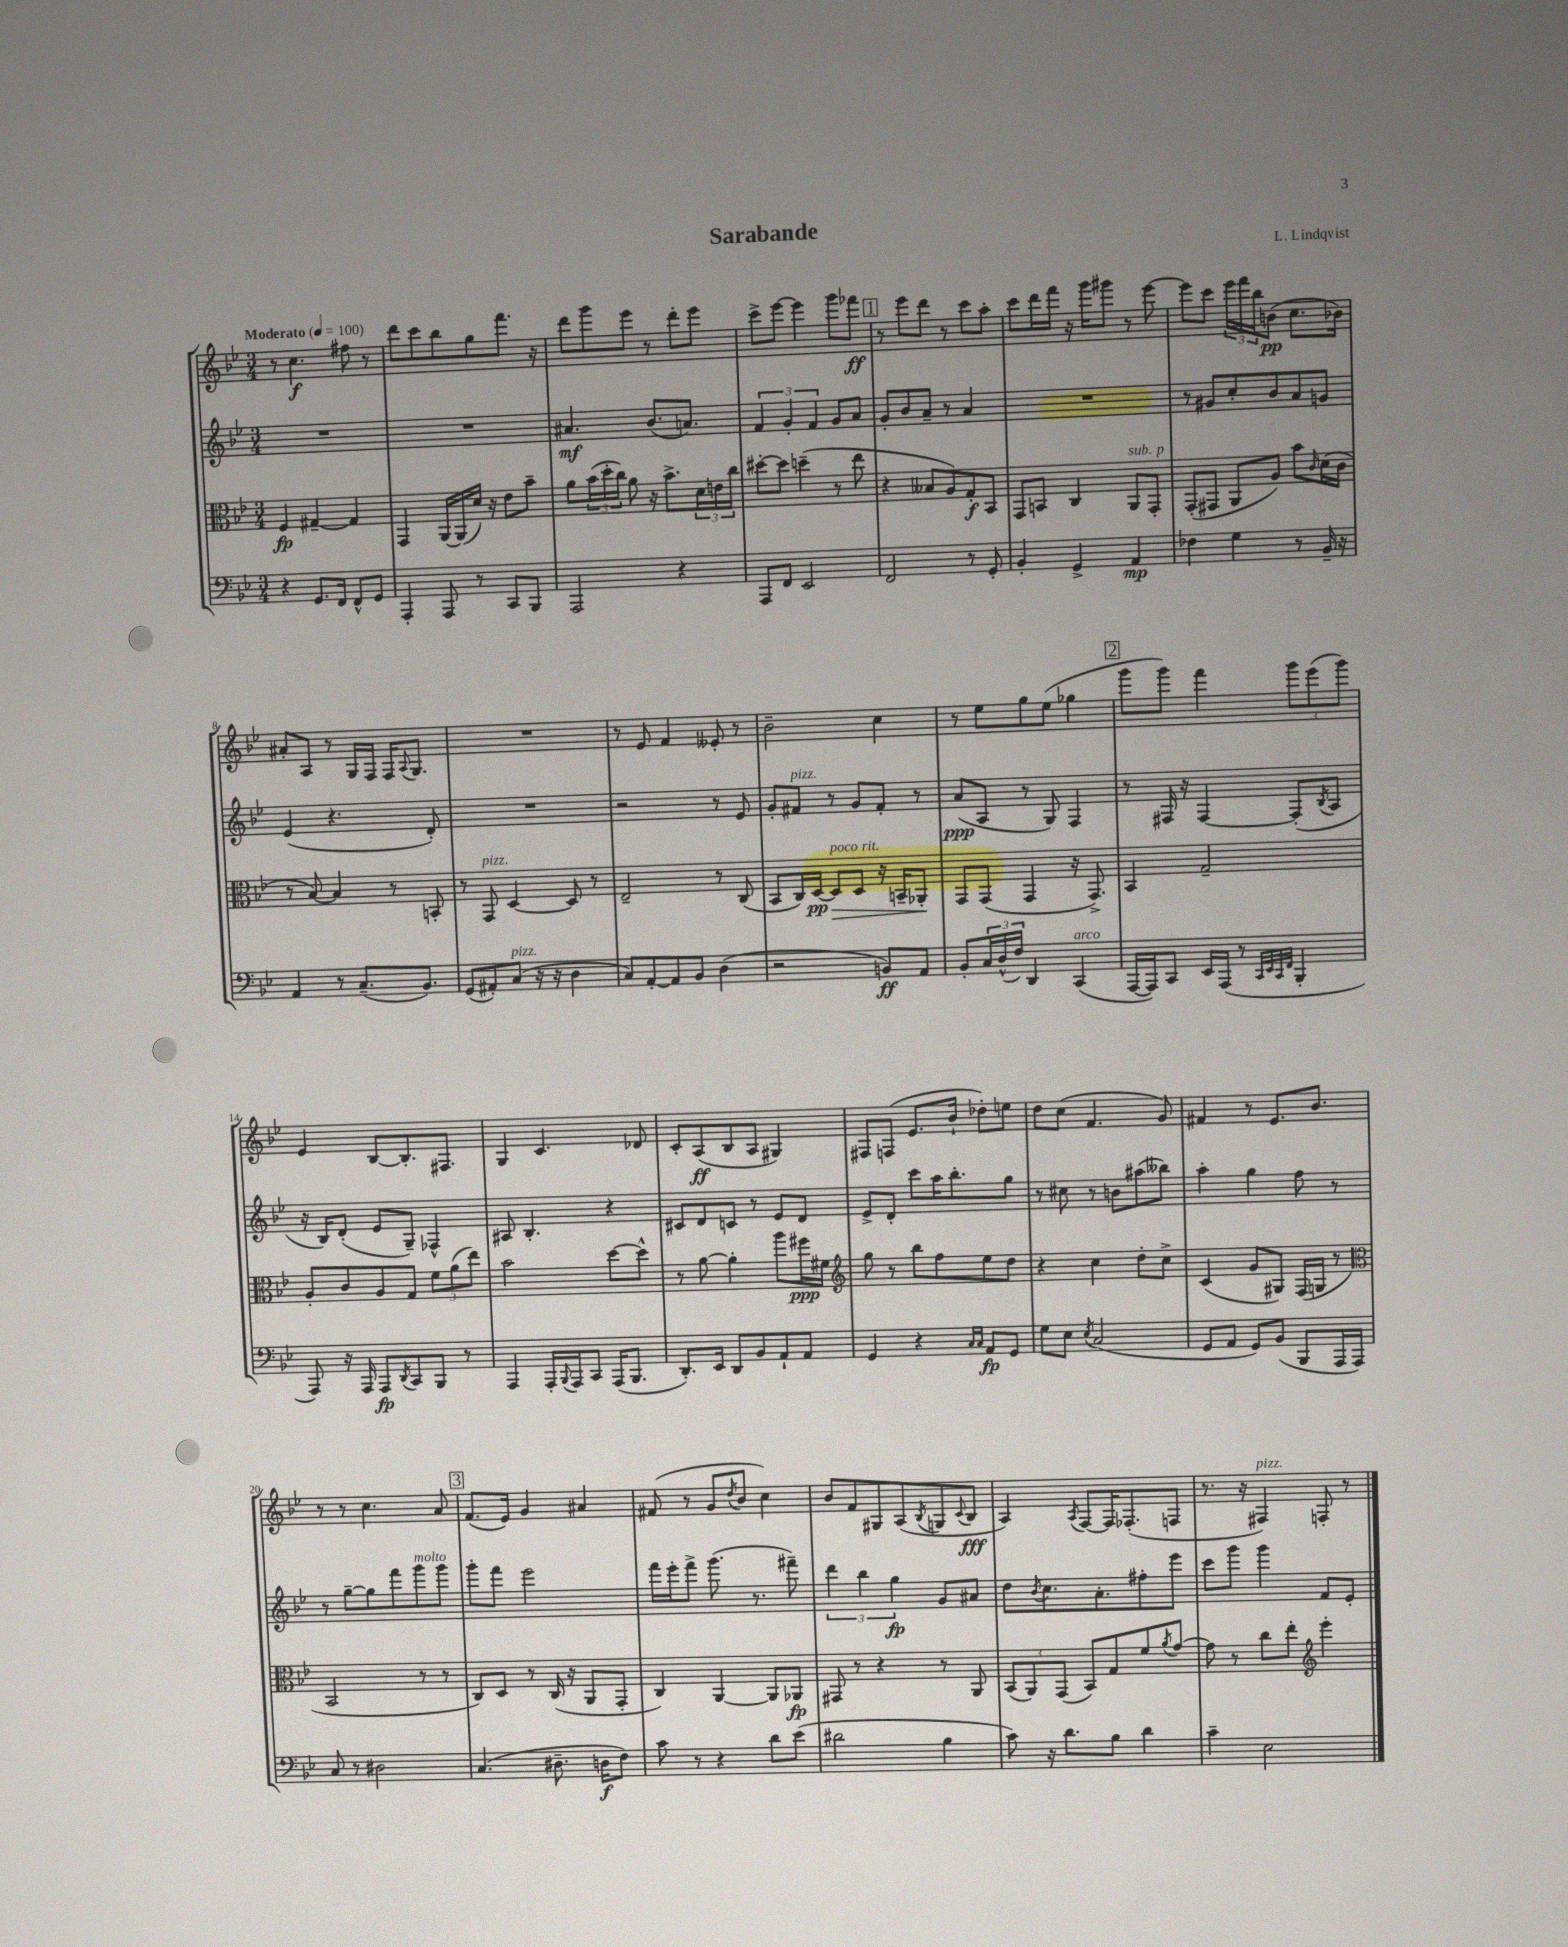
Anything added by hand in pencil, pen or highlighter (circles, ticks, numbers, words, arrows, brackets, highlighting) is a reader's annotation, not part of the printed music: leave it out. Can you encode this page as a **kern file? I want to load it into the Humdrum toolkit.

**kern	**kern	**kern	**kern
*staff4	*staff3	*staff2	*staff1
*clefF4	*clefC3	*clefG2	*clefG2
*k[b-e-]	*k[b-e-]	*k[b-e-]	*k[b-e-]
*M3/4	*M3/4	*M3/4	*M3/4
*MM100	*MM100	*MM100	*MM100
4r	4F/	2.r	8r
.	.	.	4.cc\
8.GG/L	[4G#~/	.	.
16FF/Jk	.	.	.
8FF^^/L	4G#/]	.	8ff#\
8GG/J	.	.	8r
=	=	=	=
4AAA'/	4GG/	2.r	8ddd\L
.	.	.	8ccc\
8AAA/	[16AA/LL	.	8bb-\
.	(16AA/]	.	.
8r	16d/JJ)	.	8gg\
.	16r	.	.
8CC/L	8e-\L	.	8.fff\J
8BBB-/J	8b-~\J	.	.
.	.	.	16r
=	=	=	=
2AAA/	8a\L	4.a#/	8ddd\L
.	(24b-\L	.	8ggg\
.	24dd'\	.	.
.	24cc\JJ)	.	.
.	8a\	.	8eee-\J
.	16r	(8.b-/L	8r
.	8.b-^\L	.	.
4r	.	.	8ddd'\L
.	.	8.a/J)	.
.	24d\L	.	8eee-\J
.	24e\	.	.
.	24cc\JJ	.	.
=	=	=	=
8AAA/L	[8dd#'\L	6f/	8ccc^\L
8FF/J	8dd#\]J	.	[8eee-\J
.	.	6g'/	.
2EE-/	(4dd~\	.	4eee-\]
.	.	6f/	.
.	8r	8g/L	8ggg\L
.	8ee-\	8a/J	8fff-\J
=	=	=	=
2FF/	4r	8g'/L	8r
.	.	8b-/	8eee-\L
.	8B--/L	8a~/J	8ddd\J
.	8A/)	8r	8r
8r	8G'/	4a/	8ccc\L
8GG'/	8BB-/J	.	8aa'\J
=	=	=	=
4BB-'/	8GG/L	2.r	8ccc\L
.	8BB/J	.	16ddd\L
.	.	.	16fff\JJ
4GG^/	4C/	.	16r
.	.	.	16ggg\LK
.	.	.	8ggg#\J
4AA/	8AA/L	.	8r
.	8GG'/J	.	[8eee-\
=	=	=	=
4F-\	(8GG'/L	8r	8eee-\]L
.	8GG#/J	8g#/L	8ccc\J
4G\	8AA/L	8cc'/	24eee-\LL
.	.	.	24fff\
.	.	.	24bb-\J
.	8A/J)	8b-/	(8b\J
8r	8b-\L	8a/	8.cc\L
.	16qqc/	.	.
16BB-~/	(16d\L	8g/J	.
16r	16c\JJ	.	16b-\Jk)
=	=	=	=
4AA/	8r	(4e-/	8a#'/L
.	[8B-/)	.	8A/J
8r	4B-/]	4.r	8r
(8.C~/L	.	.	16G/LL
.	.	.	16F/JJ
.	8r	.	16F/LK
.	.	.	8qqA/
8.BB-/J)	.	.	8.G/J
.	8BB'/	8d'/)	.
=	=	=	=
(8GG/L	8r	2.r	2.r
8AA#'/)	8GG/	.	.
(8C/J	[4D/	.	.
16r	.	.	.
16r	.	.	.
4D\	8D/]	.	.
.	8r	.	.
=	=	=	=
8C/L)	2E-~/	2r	8r
[8AA'/	.	.	8e-/
8AA/]	.	.	4f/
8BB-/J	.	.	.
(4D\	8r	8r	8e--'/
.	(8C/	8e-/	8r
=	=	=	=
2r	8BB-/L	8g'/L	2b-~\
.	16C/L)	8f#/J	.
.	[16D/JJ	.	.
.	8D/]L	8r	.
.	8D/J	8g/L	.
8BB/L)	16r	8f#'/J	4cc\
.	16BB~/LK	.	.
8AA/J	8AA-'/J	8r	.
=	=	=	=
8BB-'/L	8GG/L	(8a/L	8r
24C/L	(8GG/J	8A/J	8ee-\L
(24D^^/	.	.	.
24F/JJ)	.	.	.
4DD/	4GG/	8r	8gg\
.	.	8G/)	(8ee-\J
(4CC/	16r	4F/	4gg-\
.	8.GG^/)	.	.
=	=	=	=
[16AAA/LL	4BB-/	8r	8ggg\L
16AAA/]J)	.	.	.
8CC/J	.	16F#/	8ggg\J)
.	.	16r	.
16EE-/LL	2G~/	[4F#/	4fff\
(16AAA/JJ	.	.	.
8r	.	.	.
32qqCC/LLL	.	.	.
32qqEE-/	.	.	.
32qqCC/	.	.	.
32qqFF/JJJ	.	.	.
4BBB-'/	.	(8F#'/]L	12ggg\L
.	.	.	(12eee-\
.	.	8qB-/	.
.	.	8A/J	.
.	.	.	12ggg\J)
=	=	=	=
8AAA/)	8A'/L	16r	4e-/
.	.	16B-/LK)	.
16r	8c/	(8d'/J	.
16AAA/	.	.	.
8AAA/L	8A/	8e-/L	[8B-/L
8qDD/	.	.	.
8CC/	8G/J	8G~/J)	8.B-'/]
8BBB-/J	12f\L	4F-^^/	.
.	.	.	8.F#/J
.	(12a\	.	.
8r	.	.	.
.	12ee-\J)	.	.
=	=	=	=
4AAA/	2b-\	8A#/	4G/
.	.	4.B-'/	.
16AAA'/LL	.	.	4.c/
8qqBBB-/	.	.	.
16AAA/J	.	.	.
8CC/J	.	.	.
(16AAA/LK	[8dd\L	4r	.
8.BBB-/J	.	.	.
.	8dd^^\]J	.	8d-/
=	=	=	=
8.DD'/L)	8r	8c#/L	8c'/L
.	[8a\	8d/	(8A/
16EE-/Jk	.	.	.
8DD/L	4a'\]	8c/J	8B-/
8BB-/	.	8r	8A/J
8AA`/	8aa\L	8e-/L	4G#/)
8AA/J	16ff#\L	8d/J	.
.	16f#\JJ	.	.
=	=	=	=
*	*clefG2	*	*
4GG/	8gg\	8e-^/L	8F#/L
.	8r	8d'/J	(8F/J
4r	8bb-\L	8ccc\L	8.e-/L
.	8ff\	16aa\K	.
.	.	8.bb-'\	16b-`/Jk
16qqC/LL	.	.	.
16qqC/JJ	.	.	.
8AA/L	8ee-\	.	8dd-'\L)
8GG/J	8dd\J	8gg\J	8ee\J
=	=	=	=
8G\L	4r	8r	8dd\L
8E-\J	.	8cc#\	(8cc\J
8qE-/	.	.	.
(2C/	4cc\	8r	4.f/
.	.	8b\L	.
.	8dd'\L	(8aa#\	.
.	8cc^\J	8bb--\J)	8g/)
=	=	=	=
8GG/L	(4c/	4aa'\	4f#/
8AA/J	.	.	.
8GG/L)	8g/L	4gg\	8r
(8BB-/J	8G#/J)	.	8.e-/L
8BBB-/L	(16F/LL	8ff\	.
.	16G/JJ	.	8.b-/J
16AAA/L	8r	8r	.
16AAA/JJ)	.	.	.
=	=	=	=
*	*clefC3	*	*
8C/	2BB-/	8r	8r
8r	.	[8gg~\L	8r
2D#\	.	8gg\]	4.cc\
.	.	8fff\	.
.	8r	8ggg\	.
.	8r	8ggg\J	8a/
=	=	=	=
(4.C/	8C/L)	8ggg'\L	(8.f/L
.	8D/J	8fff\J	.
.	.	.	16e-/Jk)
.	8r	2eee-\	4g/
8.D#~\	(16C/	.	.
.	16r	.	.
.	8AA/L	.	4a#/
16D\LK	.	.	.
8F\J)	8GG'/J	.	.
=	=	=	=
8c\	4C/)	16fff\LL	(8f#/
.	.	16eee-'\J	.
8r	.	8fff^\J	8r
4r	[4AA/	(8.ggg\	8g/L
.	.	.	8qdd/
.	.	.	8b-/J
.	.	8.r	.
8d\L	8AA/]L	.	4cc\)
(8e-\J	8AA-/J	8fff#~\)	.
=	=	=	=
2d#\	8GG#/	6ddd\	8b-/L
.	8r	.	8f/
.	.	6bb-\	.
.	4r	.	8G#/
.	.	6gg\	.
.	.	.	(8A/
.	.	.	8qB-/
4B-\	8r	8g/L	8G/
.	.	.	8qqc/
.	8AA/	8a#/J	8B-/J
=	=	=	=
8c\)	(12BB-/L	8dd\L	4A/)
.	12AA/)	.	.
.	.	8qb-/	.
16r	.	8.cc\	.
.	(12GG/J	.	.
8.d\L	.	.	.
.	.	.	8qA/
.	8BB-/L)	.	[8F/L
.	.	8.a'\	.
8B-\J	8G/	.	16F/]K
.	.	.	(8.F-'/
4d\	8f/	8ff#'\	.
.	8qa/	.	.
.	[8g/J	8eee-\J	8F/J
=	=	=	=
4c~\	8g\]	8ccc\L	8.r
.	8r	8ggg\J	.
.	.	.	16r
2E-\	8cc\L	4ggg\	4F#/)
.	8ee-'\J	.	.
*	*clefG2	*	*
.	4eee-'\	8f/L	8F'/
.	.	8e-'/J	8r
==	==	==	==
*-	*-	*-	*-
